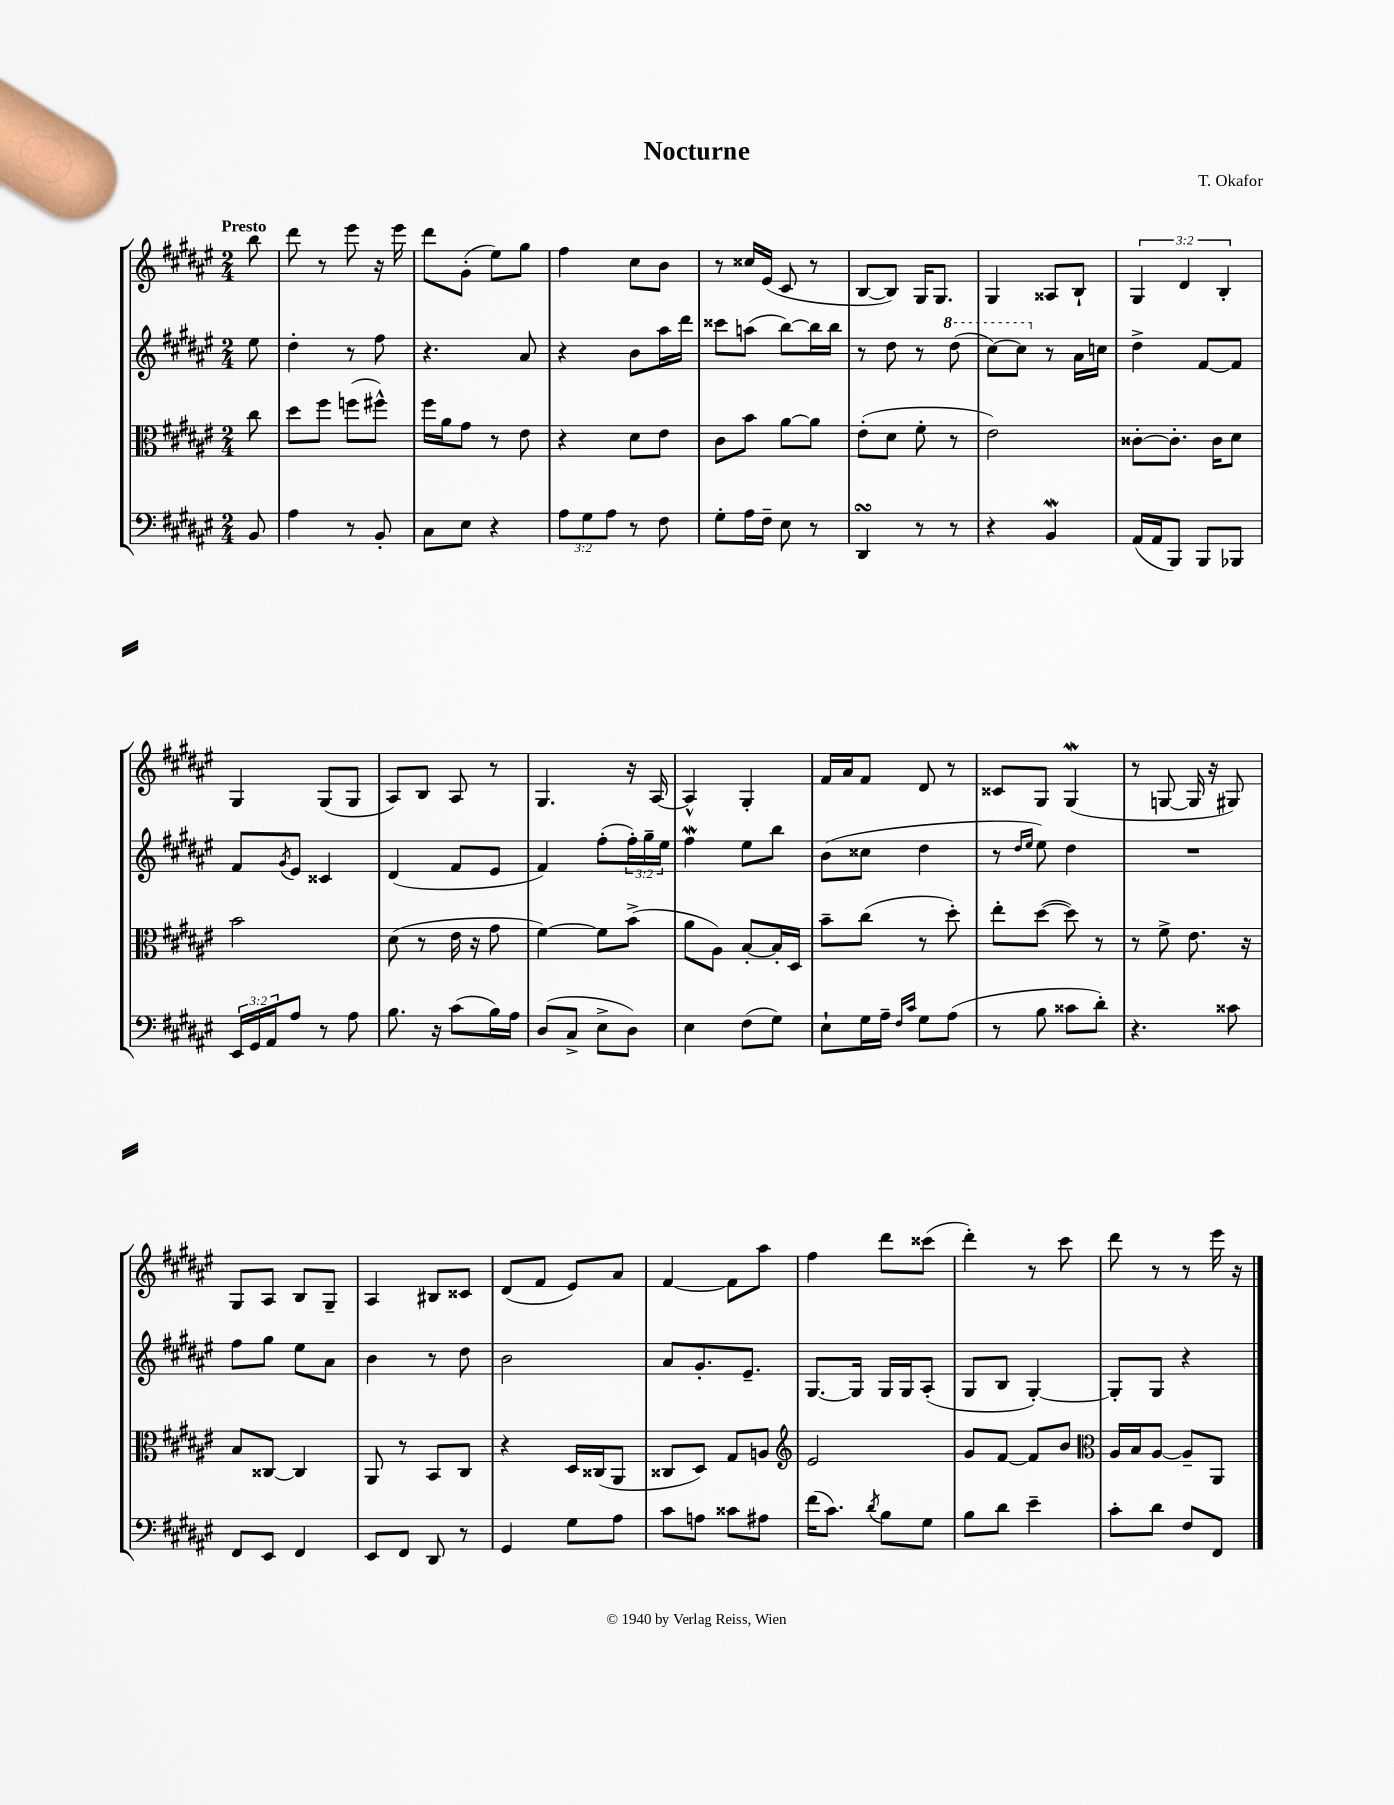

**kern	**kern	**kern	**kern
*staff4	*staff3	*staff2	*staff1
*clefF4	*clefC3	*clefG2	*clefG2
*k[f#c#g#d#a#e#]	*k[f#c#g#d#a#e#]	*k[f#c#g#d#a#e#]	*k[f#c#g#d#a#e#]
*M2/4	*M2/4	*M2/4	*M2/4
8BB	8cc#	8ee#	8bb
=	=	=	=
4A#	8dd#	4dd#'	8ddd#
.	8ff#	.	8r
8r	(8ff	8r	8eee#
8BB'	8ff#^^)	8ff#	16r
.	.	.	16eee#
=	=	=	=
8C#	16ff#	4.r	8ddd#
.	16a#	.	.
8E#	8g#	.	(8g#'
4r	8r	.	8ee#)
.	8e#	8a#	8gg#
=	=	=	=
12A#	4r	4r	4ff#
12G#	.	.	.
12A#	.	.	.
8r	8d#	8b	8cc#
8F#	8e#	16aa#	8b
.	.	16ddd#	.
=	=	=	=
8G#'	8c#	8ccc##	8r
16A#	8b	(8aa	16cc##
16F#~	.	.	(16e#
8E#	[8a#	[8bb)	8c#
8r	8a#]	16bb]	8r
.	.	16bb	.
=	=	=	=
4DD#	(8e#'	8r	[8B
.	8d#	8dd#	8B])
8r	8f#'	8r	16G#
.	.	.	8.G#
8r	8r	(8ddd#	.
=	=	=	=
4r	2e#)	[8ccc#)	4G#
.	.	8ccc#]	.
4BB	.	8r	8A##
.	.	16a#	8B`
.	.	16cc	.
=	=	=	=
(16AA#	[8c##'	4dd#^	6G#
16AA#	.	.	.
8BBB)	8.c##']	.	.
.	.	.	6d#
8BBB	.	[8f#	.
.	16c##	.	.
.	.	.	6B'
8BBB-	8d#	8f#]	.
=	=	=	=
24EE#	2b	8f#	4G#
24GG#	.	.	.
24AA#	.	.	.
.	.	8qg#	.
8A#	.	8e#	.
8r	.	4c##	(8G#
8A#	.	.	8G#
=	=	=	=
8.B	(8d#	(4d#	8A#)
.	8r	.	8B
16r	.	.	.
(8c#	16e#	8f#	8A#
.	16r	.	.
16B)	8g#	8e#	8r
16A#	.	.	.
=	=	=	=
(8D#	[4f#)	4f#)	4.G#
8C#^	.	.	.
8E#^	8f#]	(8ff#'	.
8D#)	(8b^	24ff#')	16r
.	.	24gg#~	.
.	.	.	[16A#
.	.	24ee#	.
=	=	=	=
4E#	8a#	4ff#	4A#^^]
.	8A#)	.	.
(8F#	[8B'	8ee#	4G#'
8G#)	16B']	8bb	.
.	16D#	.	.
=	=	=	=
8E#`	8b~	(8b	16f#
.	.	.	16a#
16G#	(8cc#	8cc##	8f#
16A#~	.	.	.
16qqF#	.	.	.
16qqc#	.	.	.
8G#	8r	4dd#	8d#
(8A#	8dd#')	.	8r
=	=	=	=
8r	8ee#'	8r	8c##
.	.	16qqdd#	.
.	.	16qqee#	.
8B	([8dd#	8ee#)	8G#
8c##	8dd#])	4dd#	(4G#
8d#')	8r	.	.
=	=	=	=
4.r	8r	2r	8r
.	8f#^	.	[8G
.	8.e#	.	16G]
.	.	.	16r
8c##	.	.	8G#)
.	16r	.	.
=	=	=	=
8FF#	8B	8ff#	8G#
8EE#	[8C##	8gg#	8A#
4FF#	4C##]	8ee#	8B
.	.	8a#	8G#~
=	=	=	=
8EE#	8AA#	4b	4A#
8FF#	8r	.	.
8DD#	8BB	8r	8B#
8r	8C#	8dd#	8c##
=	=	=	=
4GG#	4r	2b	(8d#
.	.	.	8f#
8G#	16D#	.	8e#)
.	(16C##	.	.
8A#	8AA#	.	8a#
=	=	=	=
8c#	8C##	8a#	[4f#
8A	8D#)	8.g#'	.
8c##	8G#	.	8f#]
.	.	8.e#~	.
8A#	8A	.	8aa#
=	=	=	=
*	*clefG2	*	*
(16f#	2e#	[8.G#	4ff#
8.c#)	.	.	.
.	.	16G#]	.
8qd#	.	.	.
8B	.	16G#	8ddd#
.	.	16G#	.
8G#	.	(8A#'	(8ccc##
=	=	=	=
8B	8g#	8G#	4ddd#')
8d#	[8f#	8B	.
4e#~	8f#]	[4G#')	8r
.	8b	.	8ccc#
=	=	=	=
*	*clefC3	*	*
8c#'	16A#	8G#']	8ddd#
.	16B	.	.
8d#	[8A#	8G#	8r
8F#	8A#~]	4r	8r
8FF#	8AA#	.	16eee#
.	.	.	16r
==	==	==	==
*-	*-	*-	*-
